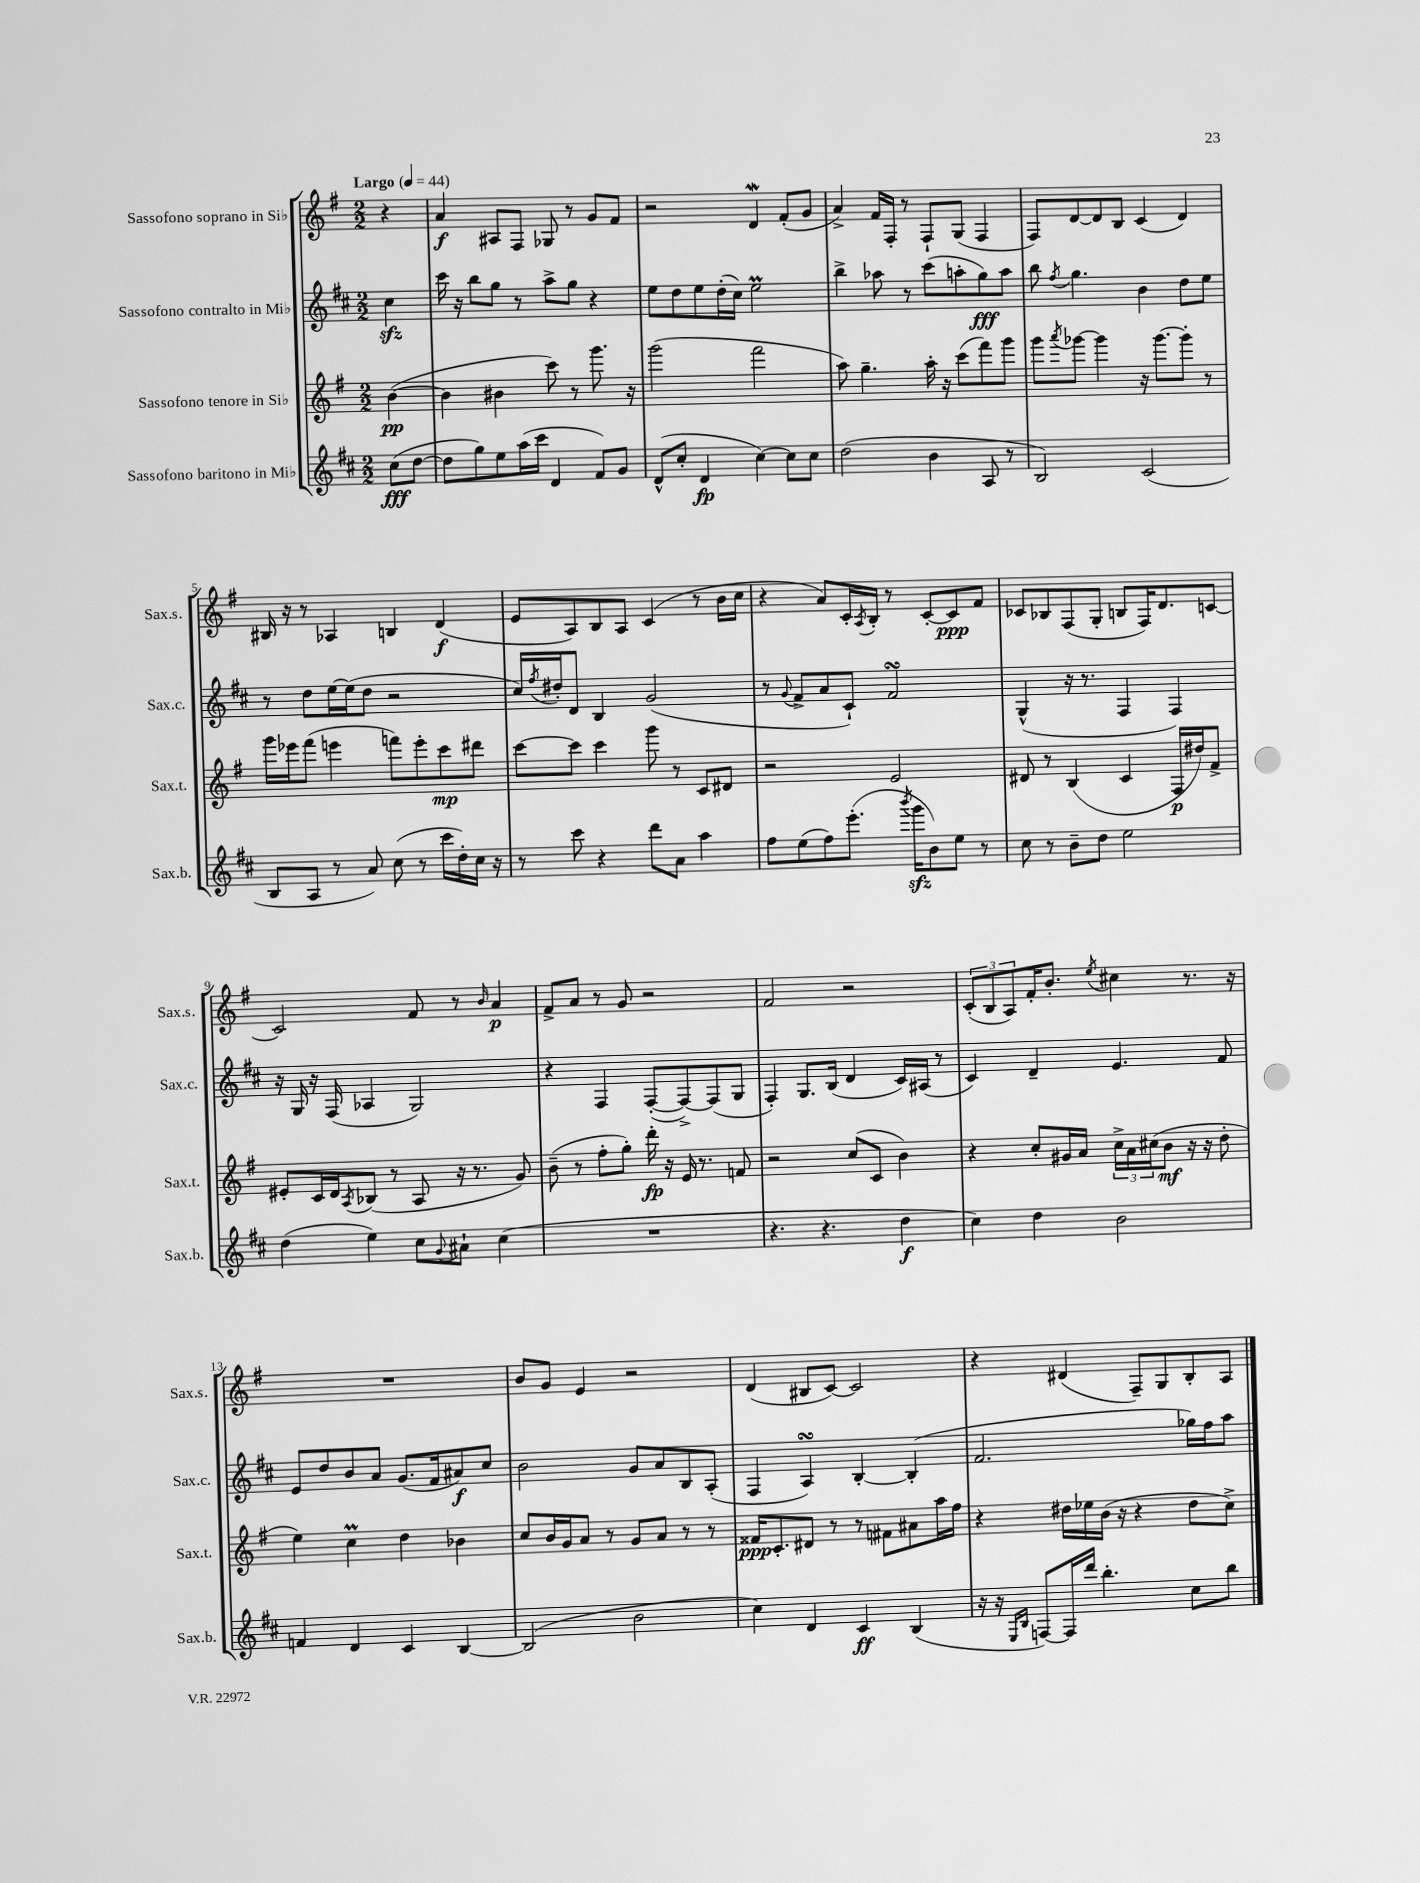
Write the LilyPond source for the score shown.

<<
\new StaffGroup <<
\new Staff = "s0" \with { instrumentName = "Sassofono soprano in Sib" shortInstrumentName = "Sax.s." } {
    \clef treble \key g \major \numericTimeSignature \time 2/2 \partial 4 \tempo "Largo" 4 = 44
    r4 |
    a'4\f ais8 fis8 ges8 r8 g'8 fis'8 |
    r2 d'4\mordent fis'8-.( g'8 |
    a'4->) fis'16 fis16-. r8 fis8-! g8( fis4 |
    fis8) d'8~ d'8 b8 c'4( d'4) |
    bis16 r16 r8 aes4 b4 d'4\f( |
    e'8 a8) b8 a8 c'4( r8 b'16 c''16 |
    r4 a'8) c'16-. \acciaccatura { a8 } b16-. r8 c'8~-. c'8\ppp fis'8 |
    ces'8 bes8 fis8( g8-. b8 fis16) d'8. c'8~ |
    c'2 fis'8 r8 \grace { b'16 } a'4\p |
    fis'8-> a'8 r8 g'8 r2 |
    fis'2 r2 |
    \tuplet 3/2 { c'8-.( b8 a8) } fis'16-. b'8.-. \acciaccatura { e''8 } cis''4 r8. r16 |
    R1 |
    b'8 g'8 e'4 r2 |
    d'4( bis8 c'8~) c'2 |
    r4 dis'4( fis8--) g8 b8-. a8 \bar "|." |
}
\new Staff = "s1" \with { instrumentName = "Sassofono contralto in Mib" shortInstrumentName = "Sax.c." } {
    \clef treble \key d \major \numericTimeSignature \time 2/2 \partial 4
    cis''4\sfz |
    cis'''16 r16 b''8 g''8 r8 a''8-> g''8 r4 |
    e''8 d''8 e''8 d''16-.( cis''16) e''2\prall |
    b''4-> aes''8 r8 cis'''8( a''8-. g''8\fff) a''8 |
    b''8 \acciaccatura { fis''8 } g''4. b'4 d''8 e''8 |
    r8 d''8 e''16~ e''16( d''8 r2 |
    cis''16) \acciaccatura { fis''8 } dis''16-. d'8 b4 g'2( |
    r8 \appoggiatura { g'8 } fis'8-> a'8 cis'8-!) fis'2\turn |
    g4-^( r16 r8. fis4 fis4) |
    r16 g16 r16 fis16( aes4 g2) |
    r4 fis4 fis8~-.( fis8~->) fis8( g8 |
    fis4-.) g8. b16( d'4 cis'16) ais16( r8 |
    cis'4) d'4-- e'4. fis'8 |
    e'8 d''8 b'8 a'8 g'8.( fis'16 ais'8\f) cis''8 |
    b'2 g'8 a'8 b8 a8-.( |
    fis4 a4\turn) b4~-. b4-.( |
    fis'2. ges''16) fis''16 a''8 \bar "|." |
}
\new Staff = "s2" \with { instrumentName = "Sassofono tenore in Sib" shortInstrumentName = "Sax.t." } {
    \clef treble \key g \major \numericTimeSignature \time 2/2 \partial 4
    b'4~\pp( |
    b'4 bis'4 c'''8) r8 g'''8. r16 |
    g'''2( fis'''2 |
    a''8) g''4.-- a''16-. r16 c'''8( fis'''8) g'''8 |
    g'''8 \acciaccatura { a'''8 } ges'''8~ ges'''4 r16 ges'''8.~ ges'''8-. r8 |
    g'''16 ees'''16 fis'''8( e'''4 f'''8) e'''8-. c'''8\mp dis'''8 |
    c'''8~ c'''8 c'''4 g'''8 r8 c'8 dis'8 |
    r2 e'2 |
    dis'8 r8 b4( c'4 fis16\p dis''16) fis'8-> |
    eis'8-. c'16 d'16 \acciaccatura { a8 } bes8( r8 a8 r16 r8. g'8) |
    b'8--( r8 fis''8-. g''8-.) d'''16-.\fp r16 e'16 r8. f'8 |
    r2 c''8( c'8 b'4) |
    r4 c''8-. gis'16 a'16 \tuplet 3/2 { c''16-> a'16 cis''16( } b'8\mf r16 r16 d''8-. |
    e''4) c''4\prall d''4 bes'4 |
    c''8 b'16 g'16 a'8 r8 g'8 a'8 r8 r8 |
    fisis'16\ppp c'8.-. dis'8 r8 r8 fis'8 ais'8 a''16 fis''16 |
    r4 dis''16 ees''16 b'16( r16 r4 dis''8 c''8->) \bar "|." |
}
\new Staff = "s3" \with { instrumentName = "Sassofono baritono in Mib" shortInstrumentName = "Sax.b." } {
    \clef treble \key d \major \numericTimeSignature \time 2/2 \partial 4
    cis''8\fff( d''8~ |
    d''8 g''8) e''8 a''16( cis'''16 d'4 fis'8) g'8 |
    d'8-^( cis''8-. d'4\fp cis''4~) cis''8 cis''8 |
    d''2( b'4 a8 r8 |
    b2) cis'2( |
    b8 a8 r8 a'8) cis''8( r8 cis'''16 d''16-.) cis''16 r16 |
    r8 cis'''8 r4 d'''8 a'8 a''4 |
    fis''8 e''8( fis''8) e'''8.-.( \acciaccatura { b'''8 } g'''16\sfz b'8) e''8 r8 |
    cis''8 r8 b'8-- d''8 e''2 |
    d''4( e''4) cis''8 \appoggiatura { g'8 } ais'8-! cis''4( |
    R1 |
    r4. r4. d''4\f |
    cis''4) d''4 b'2 |
    f'4 d'4 cis'4 b4~ |
    b2( b'2 |
    cis''4) d'4 cis'4\ff b4( |
    r16 r16 \grace { e16 b16 } f8~) f16 d'''16 b''4.-. cis''8 b''8 \bar "|." |
}
>>
>>
